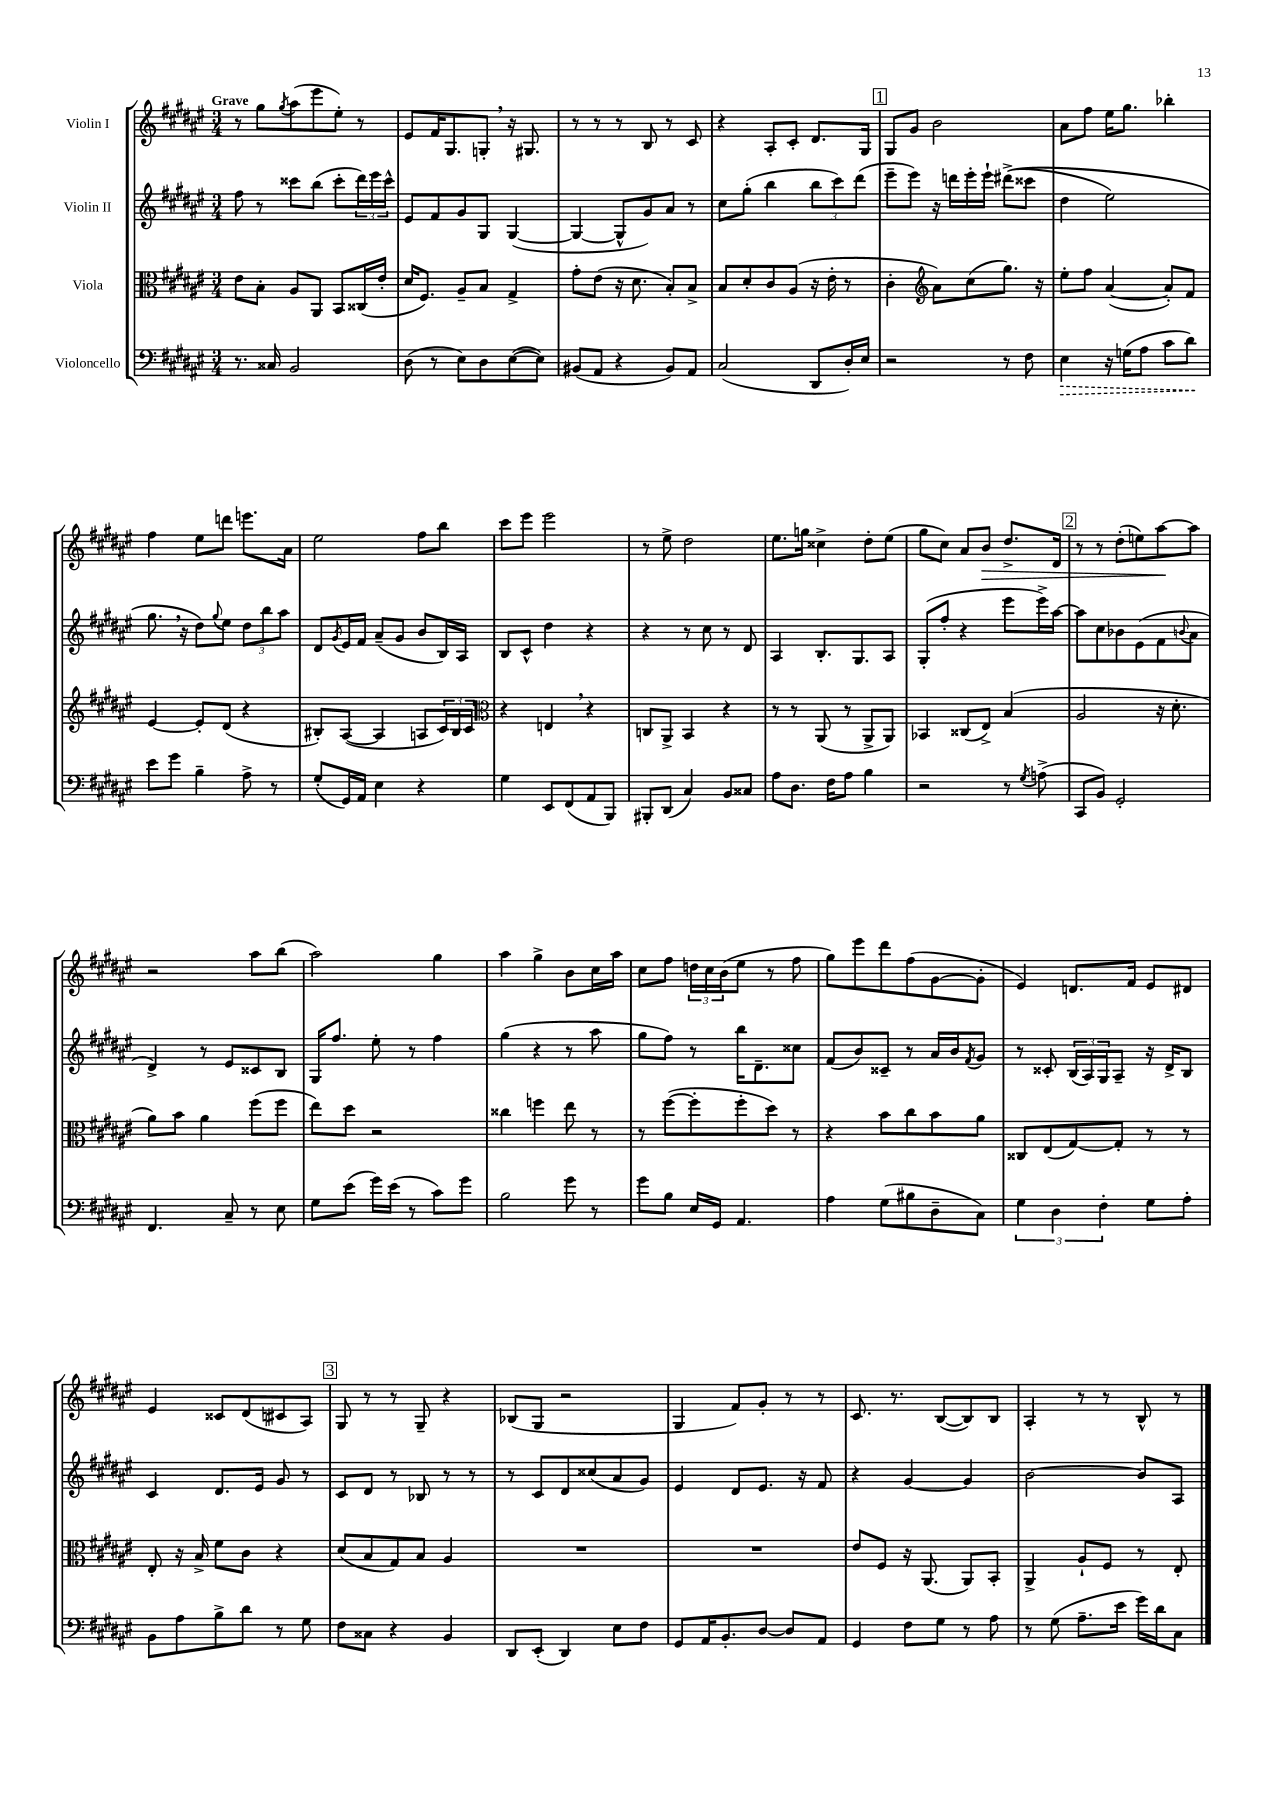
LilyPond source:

<<
\new StaffGroup <<
\new Staff = "s0" \with { instrumentName = "Violin I" } {
    \clef treble \key fis \major \numericTimeSignature \time 3/4 \tempo "Grave"
    r8 gis''8 \acciaccatura { gis''8 } ais''8( eis'''8 eis''8-.) r8 |
    eis'8 fis'16 gis8. g8-. \breathe r16 gis8. |
    r8 r8 r8 b8 r8 cis'8 |
    r4 ais8-. cis'8-. dis'8. gis16 |
    \mark \markup { \box "1" } gis8 gis'8 b'2 |
    ais'8 fis''8 eis''16 gis''8. bes''4-. |
    fis''4 eis''8 d'''8 e'''8. ais'16 |
    eis''2 fis''8 b''8 |
    cis'''8 eis'''8 eis'''2 |
    r8 eis''8-> dis''2 |
    eis''8. g''16 cisis''4-> dis''8-. eis''8( |
    gis''8 cis''8) ais'8 b'8\> dis''8.-> dis'16 |
    \mark \markup { \box "2" } r8 r8 dis''8-.( e''8) ais''8~\! ais''8 |
    r2 ais''8 b''8( |
    ais''2) gis''4 |
    ais''4 gis''4-> b'8 cis''16 ais''16 |
    cis''8 fis''8 \tuplet 3/2 { d''16 cis''16 b'16( } eis''8 r8 fis''8 |
    gis''8) eis'''8 dis'''8 fis''8( gis'8~ gis'8-. |
    eis'4) d'8. fis'16 eis'8 dis'8 |
    eis'4 cisis'8 dis'8( cis'8 ais8) |
    \mark \markup { \box "3" } gis8 r8 r8 gis8-- r4 |
    bes8( gis8 r2 |
    gis4 fis'8) gis'8-. r8 r8 |
    cis'8. r8. b8~( b8) b8 |
    ais4-. r8 r8 b8-^ r8 \bar "|." |
}
\new Staff = "s1" \with { instrumentName = "Violin II" } {
    \clef treble \key fis \major \numericTimeSignature \time 3/4
    fis''8 r8 cisis'''8 b''8( cisis'''8-. \tuplet 3/2 { dis'''16) eis'''16 cisis'''16-^ } |
    eis'8 fis'8 gis'8 gis8 gis4~( |
    gis4~ gis8-^ gis'8) ais'8 r8 |
    cis''8 gis''8-.( b''4 \tuplet 3/2 { b''8 cis'''8) dis'''8( } |
    \mark \markup { \box "1" } eis'''8-- eis'''8) r16 d'''16 eis'''16-. eis'''16-! dis'''8->(\( cisis'''8 |
    dis''4 eis''2) |
    gis''8. \breathe r16 dis''8\) \appoggiatura { gis''8 } eis''8 \tuplet 3/2 { dis''8 b''8 ais''8 } |
    dis'8 \acciaccatura { gis'8 } eis'16 fis'16 ais'8--( gis'8 b'8 b16) ais16 |
    b8 cis'8-^ dis''4 r4 |
    r4 r8 cis''8 r8 dis'8 |
    ais4 b8.-. gis8. ais8 |
    gis8-.( fis''8-. r4 eis'''8 eis'''16->) ais''16~ |
    \mark \markup { \box "2" } ais''8 cis''8 bes'8 eis'8( fis'8 \appoggiatura { b'8 } ais'8 |
    dis'4->) r8 eis'8 cisis'8 b8 |
    gis16 fis''8. eis''8-. r8 fis''4 |
    gis''4( r4 r8 ais''8 |
    gis''8 fis''8) r8 b''16 dis'8.-- cisis''8 |
    fis'8( b'8) cisis'8-- r8 ais'16 b'16 \acciaccatura { fis'8 } gis'8 |
    r8 cisis'8-. \tuplet 3/2 { b16( ais16) gis16 } ais8-- r16 dis'16-> b8 |
    cis'4 dis'8. eis'16 gis'8 r8 |
    \mark \markup { \box "3" } cis'8 dis'8 r8 bes8 r8 r8 |
    r8 cis'8 dis'8 cisis''8( ais'8 gis'8) |
    eis'4 dis'8 eis'8. r16 fis'8 |
    r4 gis'4~ gis'4 |
    b'2~ b'8 ais8 \bar "|." |
}
\new Staff = "s2" \with { instrumentName = "Viola" } {
    \clef alto \key fis \major \numericTimeSignature \time 3/4
    eis'8 b8-. ais8 ais,8 b,8 cisis16( eis'16-. |
    dis'16 fis8.) ais8-- b8 gis4-> |
    gis'8-. eis'8( r16 dis'8. b8-.) b8-> |
    b8 dis'8-. cis'8 ais8( r16 eis'16-. r8 |
    \mark \markup { \box "1" } cis'4-. \clef treble ais'8) cis''8( gis''8.) r16 |
    eis''8-. fis''8 ais'4~( ais'8-.) fis'8 |
    eis'4~ eis'8-. dis'8( r4 |
    bis8-.) ais8~( ais4 a8 \tuplet 3/2 { cis'16) bis16 cis'16 } |
    \clef alto r4 e4 \breathe r4 |
    c8 ais,8-> b,4 r4 |
    r8 r8 ais,8( r8 ais,8-> ais,8) |
    bes,4 cisis8( eis8->) b4( |
    \mark \markup { \box "2" } ais2 r16 dis'8.-. |
    ais'8) b'8 ais'4 fis''8( fis''8 |
    eis''8) dis''8 r2 |
    cisis''4 f''4 eis''8 r8 |
    r8 fis''8~( fis''8-. fis''8-. dis''8) r8 |
    r4 b'8 cis''8 b'8 ais'8 |
    cisis8 eis8( gis8~) gis8-. r8 r8 |
    eis8-. r16 b16-> fis'8 cis'8 r4 |
    \mark \markup { \box "3" } dis'8( b8 gis8) b8 ais4 |
    R2. |
    R2. |
    eis'8 fis8 r16 ais,8.( ais,8) b,8-. |
    ais,4-> ais8-! fis8 r8 eis8-. \bar "|." |
}
\new Staff = "s3" \with { instrumentName = "Violoncello" } {
    \clef bass \key fis \major \numericTimeSignature \time 3/4
    r8. cisis16 b,2 |
    dis8( r8 eis8) dis8 eis8~( eis8) |
    bis,8( ais,8 r4 bis,8) ais,8 |
    cis2( dis,8 dis16-.) eis16 |
    \mark \markup { \box "1" } r2 r8 fis8 |
    \once \override Hairpin.style = #'dashed-line eis4\> r16 g16( ais8 cis'8 dis'8\!) |
    eis'8 gis'8 b4-- ais8-> r8 |
    gis8-.( gis,16) ais,16 eis4 r4 |
    gis4 eis,8 fis,8( ais,8 b,,8) |
    bis,,8-. dis,8( cis4) b,8 cisis8 |
    ais8 dis8. fis16 ais8 b4 |
    r2 r8 \acciaccatura { gis8 } a8->( |
    \mark \markup { \box "2" } cis,8 b,8) gis,2-. |
    fis,4. cis8-- r8 eis8 |
    gis8 eis'8( gis'16) eis'16( r8 cis'8) gis'8 |
    b2 gis'8 r8 |
    gis'8 b8 eis16 gis,16 ais,4. |
    ais4 gis8( bis8 dis8-- cis8) |
    \tuplet 3/2 { gis4 dis4 fis4-. } gis8 ais8-. |
    b,8 ais8 b8-> dis'8 r8 gis8 |
    \mark \markup { \box "3" } fis8 cisis8 r4 b,4 |
    dis,8 eis,8-.( dis,4) eis8 fis8 |
    gis,8 ais,16 b,8.-. dis8~ dis8 ais,8 |
    gis,4 fis8 gis8 r8 ais8 |
    r8 gis8( ais8.-- eis'16 gis'16) dis'16 cis8 \bar "|." |
}
>>
>>
\layout { \context { \Score \remove "Bar_number_engraver" } }
